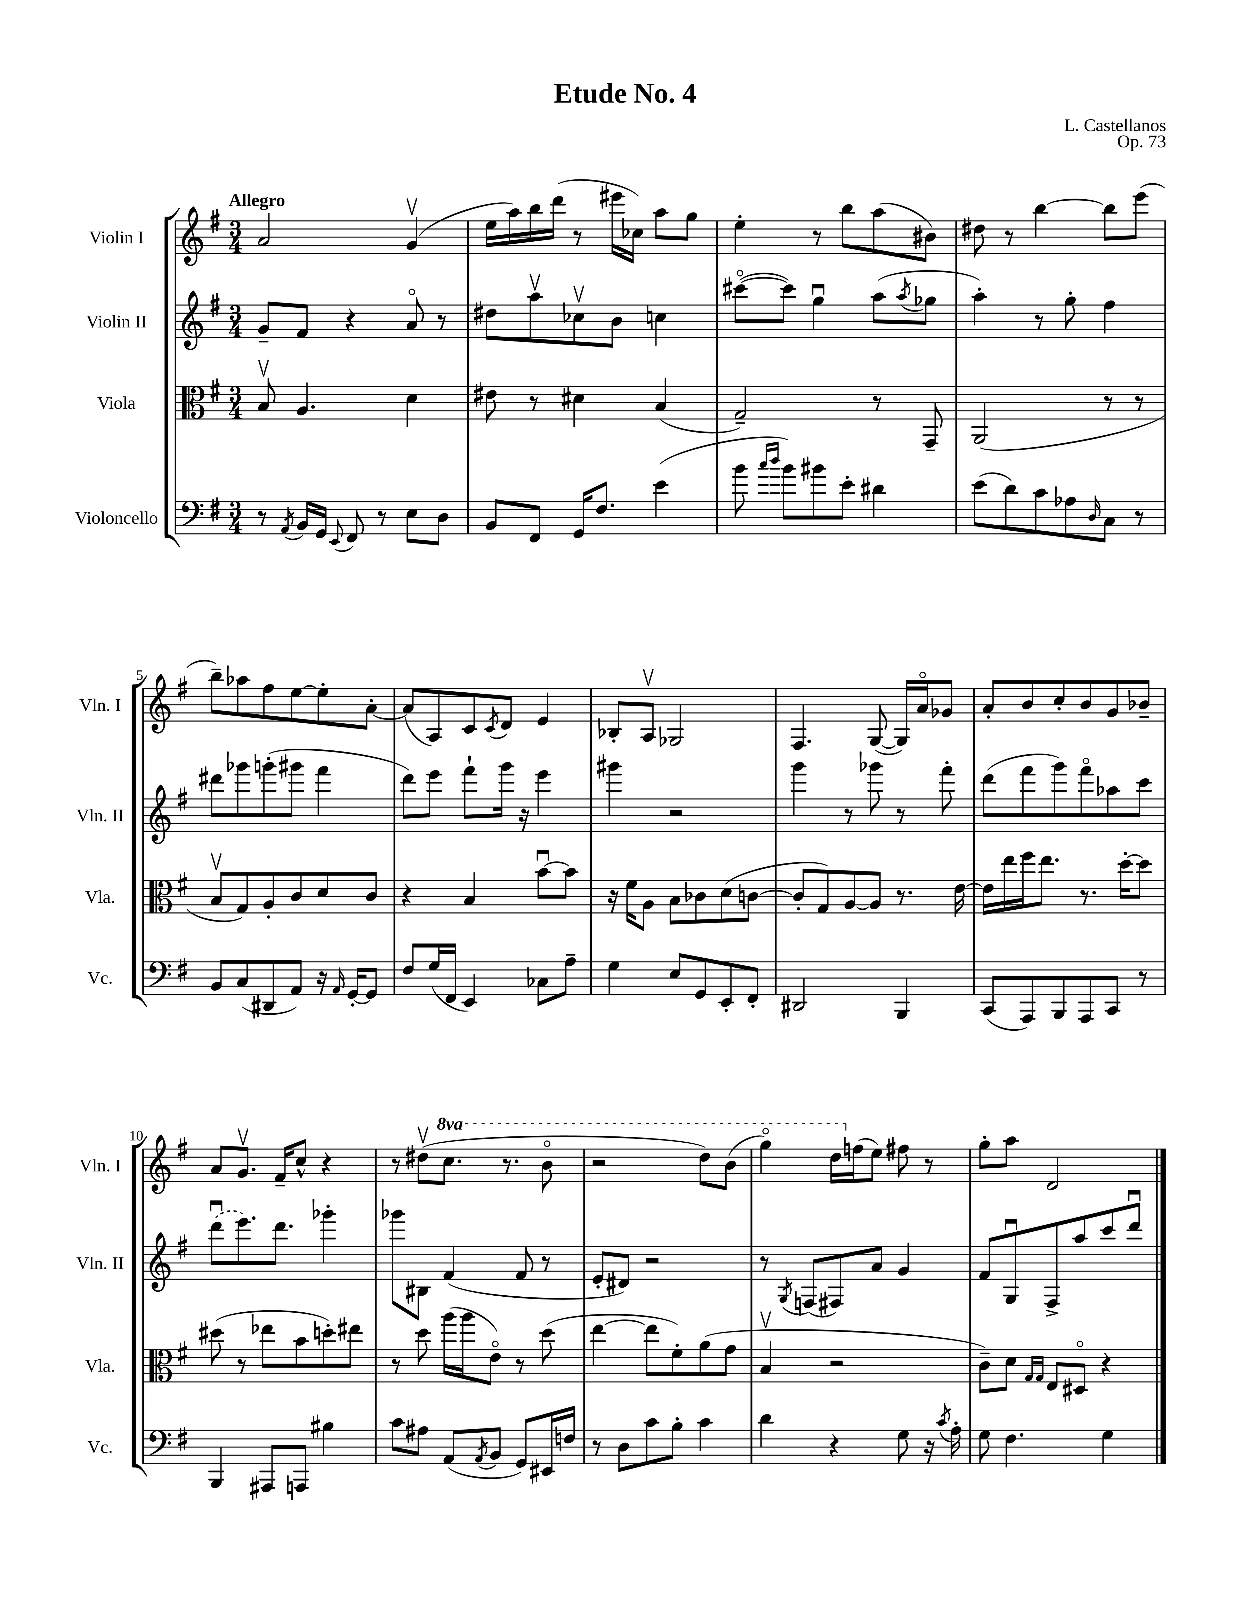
\header { title = "Etude No. 4" composer = "L. Castellanos" opus = "Op. 73" }
<<
\new StaffGroup <<
\new Staff = "s0" \with { instrumentName = "Violin I" shortInstrumentName = "Vln. I" } {
    \clef treble \key g \major \numericTimeSignature \time 3/4 \set Staff.ottavationMarkups = #ottavation-simple-ordinals \tempo "Allegro"
    a'2 g'4\upbow( |
    e''16 a''16) b''16 d'''16( r8 eis'''16 ces''16) a''8 g''8 |
    e''4-. r8 b''8 a''8( bis'8) |
    dis''8 r8 b''4~ b''8 e'''8( |
    b''8--) aes''8 fis''8 e''8~ e''8-. a'8~-. |
    a'8( a8) c'8 \acciaccatura { c'8 } d'8 e'4 |
    bes8-. a8\upbow ges2 |
    fis4. g8~( g16) a'16\flageolet ges'8 |
    a'8-. b'8 c''8-. b'8 g'8 bes'8-- |
    a'8 g'8.\upbow fis'16-- c''8-^ r4 |
    r8 dis''8\upbow( \ottava #1 c'''8. r8. b''8\flageolet |
    r2 d'''8) b''8( |
    g'''4\flageolet) d'''16 \ottava #0 f''16( e''8) fis''8 r8 |
    g''8-. a''8 d'2 \bar "|." |
}
\new Staff = "s1" \with { instrumentName = "Violin II" shortInstrumentName = "Vln. II" } {
    \clef treble \key g \major \numericTimeSignature \time 3/4
    g'8-- fis'8 r4 a'8\flageolet r8 |
    dis''8 a''8\upbow ces''8\upbow b'8 c''4 |
    cis'''8~\flageolet( cis'''8) g''4\downbow a''8( \acciaccatura { a''8 } ges''8 |
    a''4-.) r8 g''8-. fis''4 |
    dis'''8 ges'''8 g'''8-.( gis'''8 fis'''4 |
    d'''8) e'''8 fis'''8-! g'''16 r16 e'''4 |
    gis'''4 r2 |
    g'''4 r8 ges'''8 r8 fis'''8-. |
    d'''8( fis'''8 g'''8) fis'''8\flageolet aes''8 c'''8 |
    \once \slurDashed d'''8\downbow( e'''8.) d'''8. ges'''4-. |
    ges'''8 bis8 fis'4( fis'8 r8 |
    e'8-. dis'8) r2 |
    r8 \acciaccatura { g8 } f8( fis8) a'8 g'4 |
    fis'8 g8\downbow fis8-> a''8 c'''8 d'''8\downbow \bar "|." |
}
\new Staff = "s2" \with { instrumentName = "Viola" shortInstrumentName = "Vla." } {
    \clef alto \key g \major \numericTimeSignature \time 3/4
    b8\upbow a4. d'4 |
    eis'8 r8 dis'4 b4( |
    g2--) r8 g,8-- |
    a,2( r8 r8 |
    b8\upbow g8) a8-. c'8 d'8 c'8 |
    r4 b4 b'8~\downbow b'8 |
    r16 fis'16 a8 b8 ces'8 d'8( c'8~ |
    c'8-. g8) a8~ a8 r8. e'16~ |
    e'16 e''16 fis''16 e''8. r8. d''16~-. d''8 |
    dis''8( r8 ees''8 b'8 d''8-.) eis''8 |
    r8 d''8 a''16( a''16 e'8\flageolet) r8 d''8( |
    e''4~ e''8 fis'8-.) a'8( g'8 |
    b4\upbow r2 |
    c'8--) d'8 \grace { g16 g16 } e8 dis8\flageolet r4 \bar "|." |
}
\new Staff = "s3" \with { instrumentName = "Violoncello" shortInstrumentName = "Vc." } {
    \clef bass \key g \major \numericTimeSignature \time 3/4
    r8 \acciaccatura { a,8 } b,16 g,16 \appoggiatura { e,8 } fis,8 r8 e8 d8 |
    b,8 fis,8 g,16 fis8. e'4( |
    b'8 \grace { c''16 d''16 } b'8) bis'8 e'8-. dis'4 |
    e'8( d'8) c'8 aes8 \grace { d16 } c8 r8 |
    b,8 c8( dis,8 a,8) r16 \grace { a,16 } g,16~-. g,8 |
    fis8 g16( fis,16 e,4) ces8 a8-- |
    g4 e8 g,8 e,8-. fis,8-. |
    dis,2 b,,4 |
    c,8( a,,8) b,,8 a,,8 c,8 r8 |
    b,,4 ais,,8 a,,8 bis4 |
    c'8 ais8 a,8( \acciaccatura { a,8 } b,8 g,8) eis,16 f16 |
    r8 d8 c'8 b8-. c'4 |
    d'4 r4 g8 r16 \acciaccatura { c'8 } a16-. |
    g8 fis4. g4 \bar "|." |
}
>>
>>
